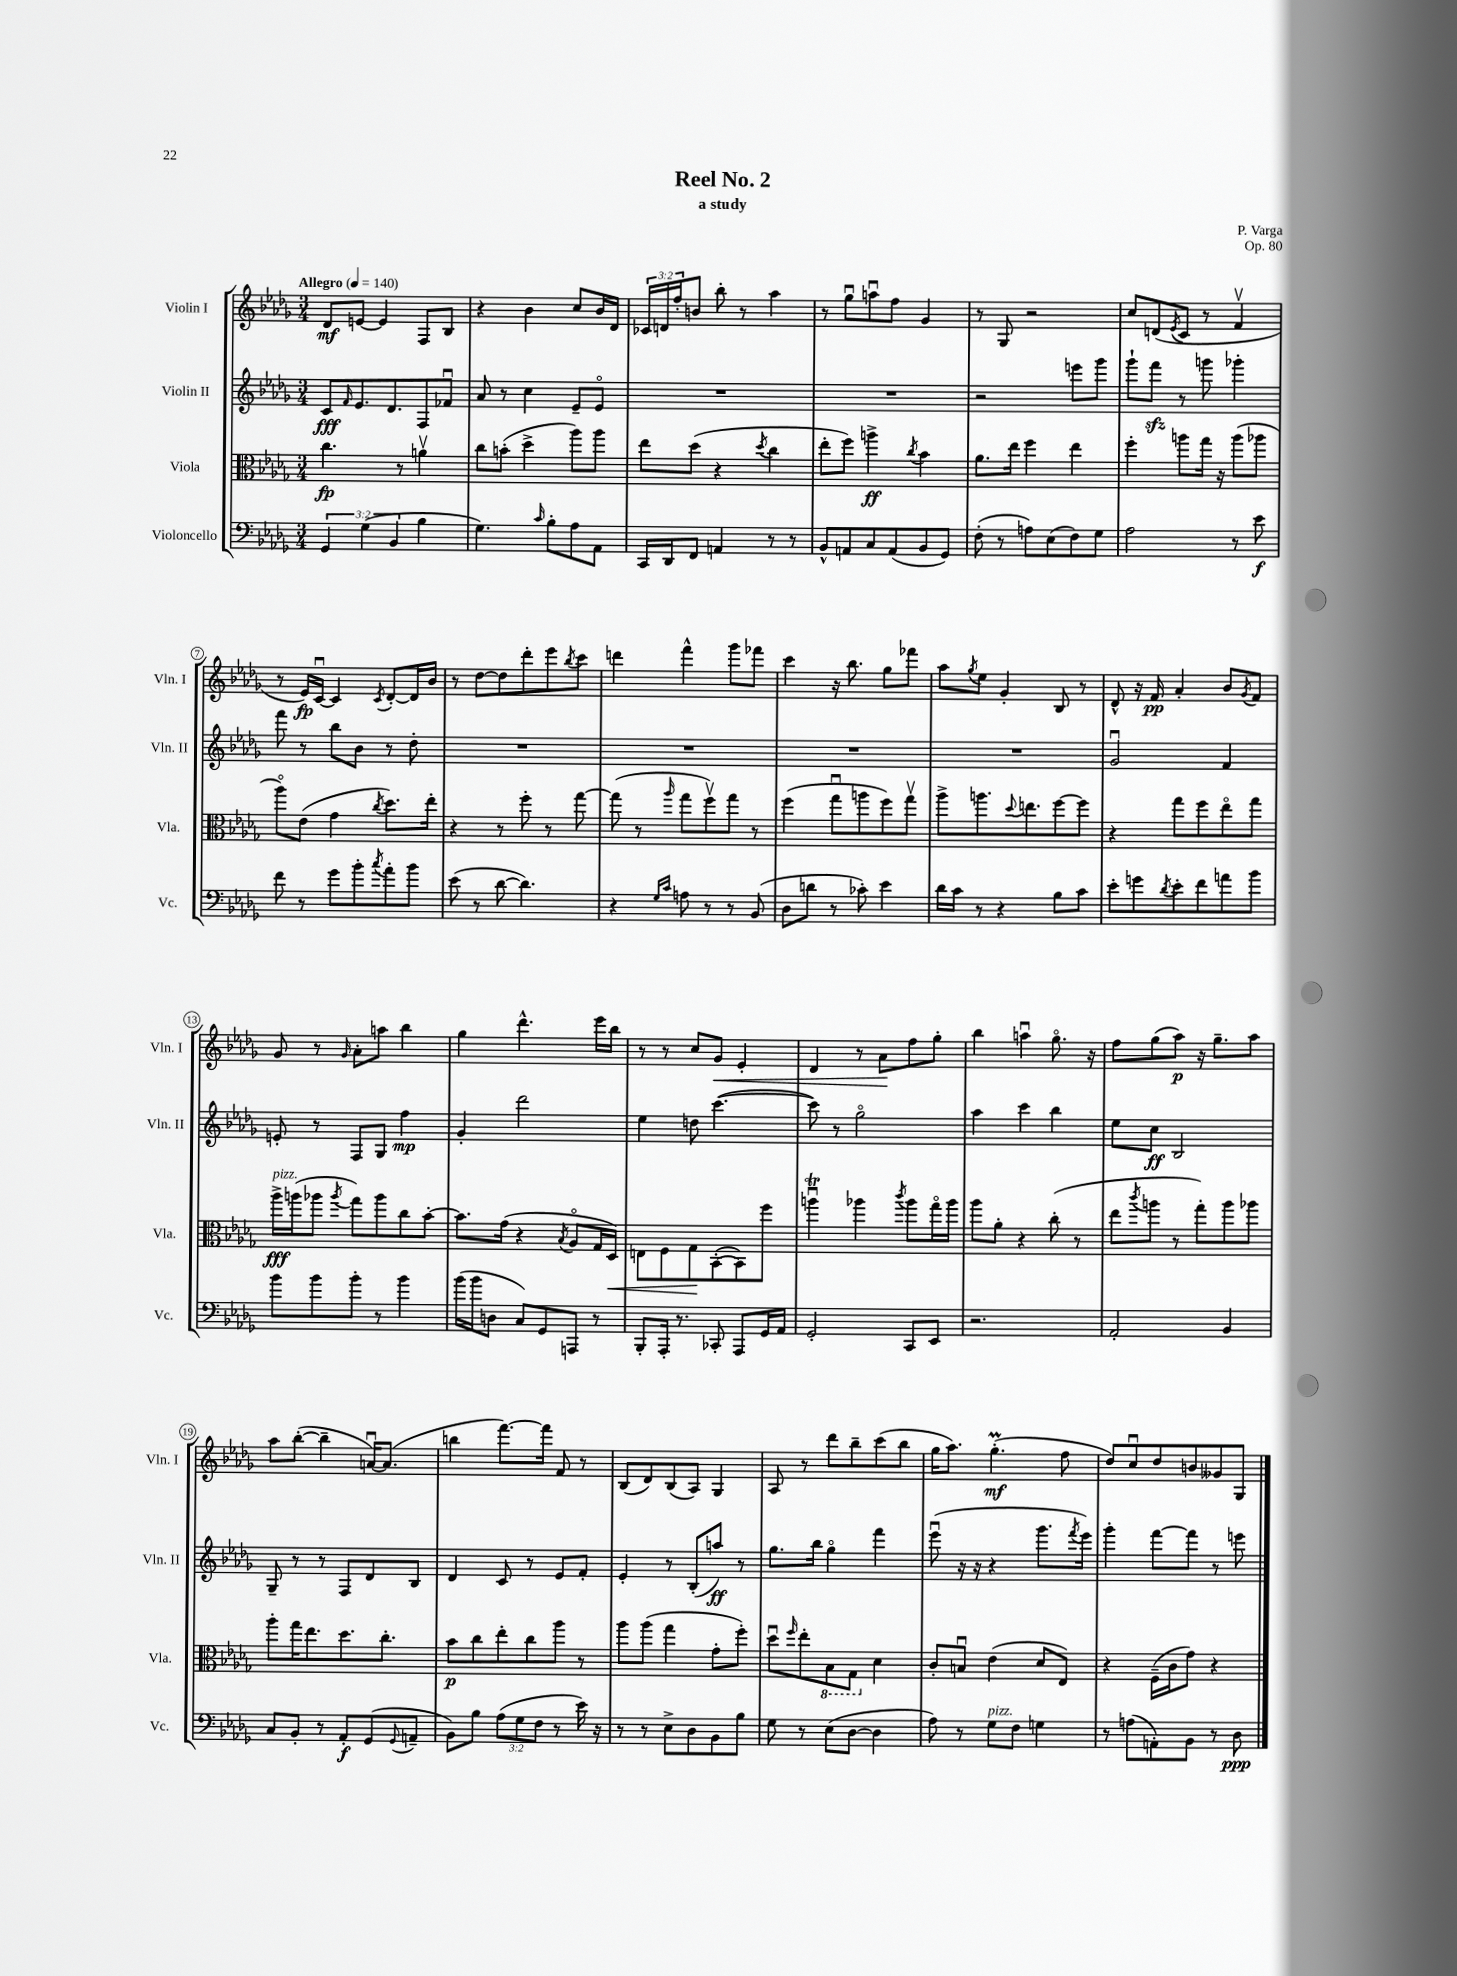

**kern	**kern	**kern	**kern
*staff4	*staff3	*staff2	*staff1
*clefF4	*clefC3	*clefG2	*clefG2
*k[b-e-a-d-g-]	*k[b-e-a-d-g-]	*k[b-e-a-d-g-]	*k[b-e-a-d-g-]
*M3/4	*M3/4	*M3/4	*M3/4
*MM140	*MM140	*MM140	*MM140
6GG-/	4.cc\	8c/L	8d-/L
.	.	16qqf/	.
.	.	8.e-/	[8e/J
(6G-\	.	.	.
.	.	.	4e/]
.	.	8.d-/	.
6BB-/	.	.	.
.	8r	.	.
4B-\	4av\	8F/	8F/L
.	.	8f-u/J	8B-/J
=	=	=	=
4.G-\)	8cc\L	8a-/	4r
.	(8b'\J	8r	.
.	4dd-^\	4cc\	4b-\
16qqc/	.	.	.
8B-'\L	.	.	.
8A-\	8aa-\L)	8e-~/L	8cc/L
8AA-\J	8aa-\J	8e-o/J	16b-/L
.	.	.	16d-/JJ
=	=	=	=
16CC/LL	8ee-\L	2.r	24c-/LL
.	.	.	24d/
16DD-/J	.	.	.
.	.	.	24ff'/J
8FF/J	(8dd-\J	.	8b/J
4AA/	4r	.	8bb-'\
.	.	.	8r
.	8qdd-/	.	.
8r	4cc\	.	4aa-\
8r	.	.	.
=	=	=	=
8BB-^^/L	8ee-'\L	2.r	8r
8AA/	8ff\J)	.	8gg-u\L
8C/	4aa^\	.	8aau\
(8AA/	.	.	8ff\J
.	8qcc/	.	.
8BB-/	4b-\	.	4g-/
8GG-/J)	.	.	.
=	=	=	=
(8F'\	8.a-\L	2r	8r
8r	.	.	8G-/
.	16ee-\Jk	.	.
8A\L)	4ff\	.	2r
(8E-\	.	.	.
8F\)	4ee-\	8eee\L	.
8G-\J	.	8ggg-\J	.
=	=	=	=
2A-\	4ff'\	8ggg-`\L	8cc/L
.	.	8fff\J	(8d/
.	.	.	8qe-/
.	8aa\L	8r	8c/J
.	16gg-\Jk	8ggg\	8r
.	16r	.	.
8r	(8aa\L	4ggg-'\	4fv/
8e-\	8aa-\J	.	.
=	=	=	=
8f\	8aa-o\L)	8fff\	8r
8r	(8e-\J	8r	16e-/LL)
.	.	.	[16cu/JJ
8g-\L	4g-\	8bb-\L	4c/]
8b-'\	.	8b-\J	.
8qcc/	8qcc/	.	8qc/
8a-'\	8.dd-\L)	8r	[8d-'/L
8b-\J	.	8dd-'\	16d-/]L
.	16ee-'\Jk	.	16b-/JJ
=	=	=	=
(8e-\	4r	2.r	8r
8r	.	.	[8dd-\L
[8d-\	8r	.	8dd-\]
4.d-\])	8ff'\	.	8ddd-'\
.	8r	.	8eee-\
.	.	.	8qbb-/
.	[8gg-\	.	8ccc\J
=	=	=	=
4r	(8gg-\]	2.r	4ddd\
.	8r	.	.
16qqG-/LL	.	.	.
16qqc/JJ	16qqaa-/	.	.
8A\	8gg-\L	.	4fff^^\
8r	8ffv\)	.	.
8r	8gg-\J	.	8ggg-\L
(8BB-/	8r	.	8fff-\J
=	=	=	=
8D-\L	(4ff\	2.r	4ccc\
8d\J	.	.	.
8r	8gg-u\L	.	16r
.	.	.	8.bb-\
8c-'\)	8aa\	.	.
4e-\	8ff\)	.	8gg-\L
.	8gg-v\J	.	8fff-\J
=	=	=	=
16d-\LL	8aa-^\L	2.r	8aa-\L
16c\JJ	.	.	.
.	.	.	8qgg-/
8r	8.aa\	.	8ee-\J
4r	.	.	4g-'/
.	8qqdd-/	.	.
.	8.ee\	.	.
8B-\L	[8ff\	.	8B-/
8c\J	8ff\]J	.	8r
=	=	=	=
8e-'\L	4r	2g-u/	8d-^^/
8g\	.	.	16r
.	.	.	16f/
8qd-/	.	.	.
8e-'\	8gg-\L	.	4a-'/
8f\	8ff\	.	.
8a\	8ee-o\	4f/	8b-/L
.	.	.	8qg-/
8b-\J	8gg-\J	.	8f/J
=	=	=	=
8b-\L	16aa-^\LL	8e'/	8g-/
.	(16aa\J	.	.
8b-\	8aa-\J	8r	8r
.	8qaa-/	.	16qqg-/
8b-'\J	8gg-\L)	8F/L	8a-'\L
8r	8aa-\	8G-/J	8aa\J
4b-\	8cc\	4ff\	4bb-\
.	[8b-'\J	.	.
=	=	=	=
(16b-\LL	8.b-\]L	4g-'/	4gg-\
16b-\J	.	.	.
8D\J	.	.	.
.	(16g-\Jk	.	.
8C/L)	4r	2ddd-\	4.ddd-^^\
8GG-/	.	.	.
.	8qB-/	.	.
8AAA/J	8A-o/L	.	.
8r	16G-/L	.	16eee-\LL
.	16D-/JJ)	.	16bb-\JJ
=	=	=	=
8BBB-'/L	8E\L	4ee-\	8r
16AAA-'/Jk	8F\	.	8r
8.r	.	.	.
.	8G-\	8dd\	8cc/L
8CC-'/	([8BB-'\	([4.ccc\	8g-/J
8AAA-/L	8BB-\])	.	4e-'/
16GG-/L	8ff\J	.	.
16AA-/JJ	.	.	.
=	=	=	=
2GG-'/	4aau\	8ccc\])	4d-/
.	.	8r	.
.	4aa-\	2gg-o\	8r
.	.	.	8a-\L
.	8qccc/	.	.
8CC/L	8aa-\L	.	8ff\
8EE-/J	16gg-o\L	.	8gg-'\J
.	16aa-\JJ	.	.
=	=	=	=
2.r	8aa-\L	4aa-\	4bb-\
.	8a-'\J	.	.
.	4r	4ccc\	4aau\
.	(8cc'\	4bb-\	8.gg-o\
.	8r	.	.
.	.	.	16r
=	=	=	=
2AA-'/	8ee-\L	8ee-\L	8ff\L
.	8qccc/	.	.
.	8aa\J	8cc\J	(8gg-\
.	8r	2B-/	8aa-\J)
.	8gg-'\L)	.	16r
.	.	.	8.gg-~\L
4BB-/	8aa\	.	.
.	8aa-\J	.	8aa-\J
=	=	=	=
8C/L	8aa-'\L	8G-~/	8aa-\L
8BB-'/J	16gg-\K	8r	([8bb-'\J
.	8.ee-\	.	.
8r	.	8r	4bb-~\]
8AA-'/L	8.dd-\	8F/L	.
(8GG-/	.	8d-/	[16au/LK)
.	8.cc'\J	.	(8.a/]J
8qqGG-/	.	.	.
8AA~/J	.	8B-/J	.
=	=	=	=
8BB-\L)	8b-\L	4d-/	4bb\
8B-\J	8cc\	.	.
(12A-\L	8ee-'\	8c/	[8.fff\L)
12G-\	.	.	.
.	8cc\	8r	.
12F\J	.	.	.
.	.	.	16fff\]Jk
8r	8aa-\J	8e-/L	8f/
16e-\)	8r	8f'/J	8r
16r	.	.	.
=	=	=	=
8r	8aa-\L	4e-'/	(8B-/L
8r	(8aa-\J	.	8d-/)
8E-^\L	4gg-\	8r	(8B-/
8D-\	.	(8B-'/L	8A-/J)
8BB-\	8g-'\L	8aa/J)	4G-/
8B-\J	8ff'\J)	8r	.
=	=	=	=
8G-\	8dd-u\L	8.gg-\L	8A-/
.	16qqff/	.	.
8r	8ee-'\	.	8r
.	.	16bb-\Jk	.
(8E-\L	8BB-\	4gg-o\	8ddd-\L
[8D-\J	8GG-\J	.	8bb-~\
4D-\]	4d-\	4fff\	(8ccc\
.	.	.	8bb-\J
=	=	=	=
8A-\)	8c'/L	(8eee-u\	16gg-\LK
.	.	.	8.aa-\J)
8r	8Bu/J	16r	.
.	.	16r	.
8G-\L	(4e-\	4r	(4.gg-'\
8F\J	.	.	.
4G\	8d-/L	8.ggg-\L	.
.	8E-/J)	.	8ff\
.	.	8qfff/	.
.	.	16eee-\Jk)	.
=	=	=	=
8r	4r	4ggg-'\	8dd-/L)
(8A\L	.	.	8ccu/
8AA'\)	(16F~\LL	[8fff\L	8dd-/
.	16c\J	.	.
8BB-\J	8g-\J)	8fff\]J	8b/
8r	4r	8r	8g--/
8D-\	.	8eee\	8G-/J
==	==	==	==
*-	*-	*-	*-
